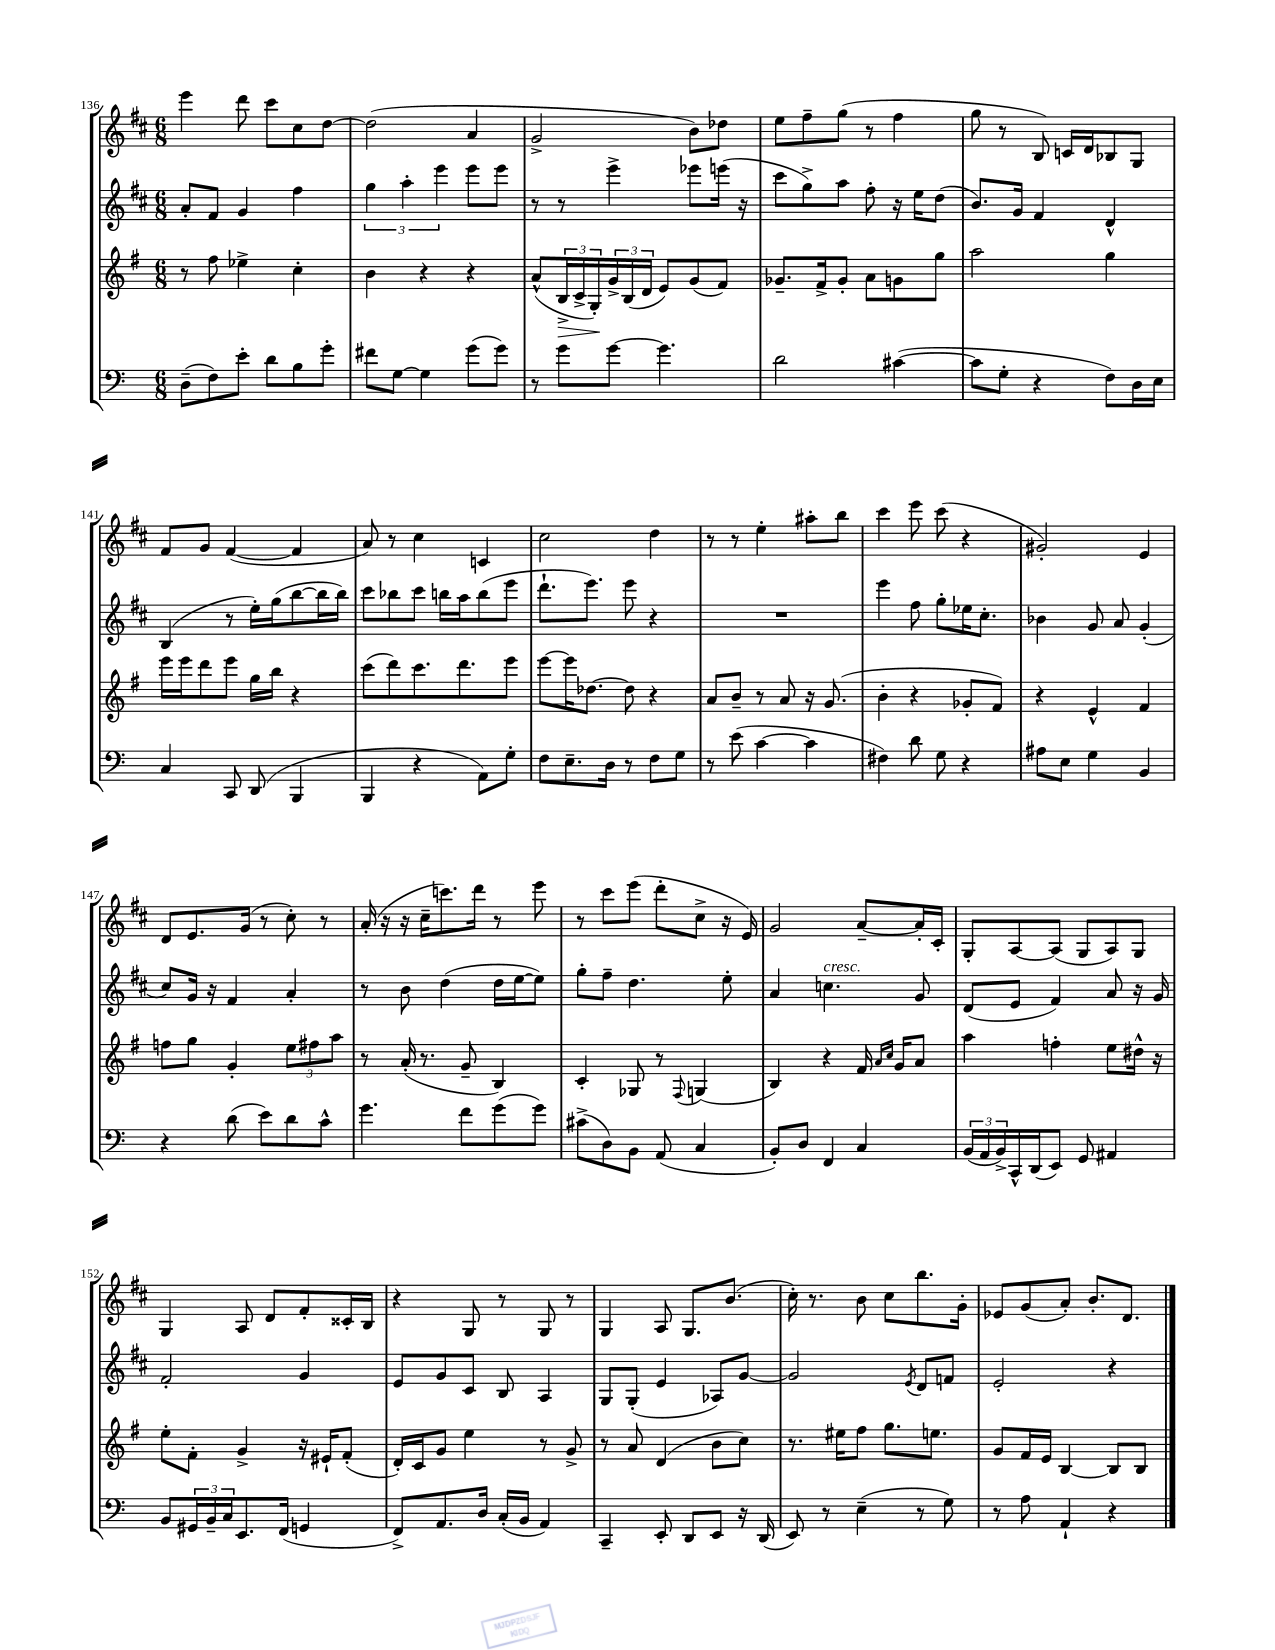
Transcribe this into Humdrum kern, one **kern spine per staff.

**kern	**kern	**kern	**kern
*staff4	*staff3	*staff2	*staff1
*clefF4	*clefG2	*clefG2	*clefG2
*k[]	*k[f#]	*k[f#c#]	*k[f#c#]
*M6/8	*M6/8	*M6/8	*M6/8
(8D~	8r	8a'	4eee
8F)	8ff#	8f#	.
8e'	4ee-^	4g	8ddd
8d	.	.	8ccc#
8B	4cc'	4ff#	8cc#
8g'	.	.	[8dd
=	=	=	=
8f#	4b	6gg	(2dd]
[8G	.	.	.
.	.	6aa'	.
4G]	4r	.	.
.	.	6eee	.
(8g	4r	8eee	4a
8g)	.	8eee	.
=	=	=	=
8r	(8a^^	8r	2g^
8g	24B^	8r	.
.	24c^	.	.
.	24G')	.	.
[8g	24g^	4eee^	.
.	(24B	.	.
.	24d	.	.
4.g]	8e)	.	.
.	(8g	8eee-	8b)
.	8f#)	(16eee	8dd-
.	.	16r	.
=	=	=	=
2d	8.g-~	8ccc#	8ee
.	.	8gg^)	8ff#~
.	16f#^	.	.
.	8g-'	8aa	(8gg
.	8a	8ff#'	8r
([4c#	8g	16r	4ff#
.	.	16ee	.
.	8gg	(8dd	.
=	=	=	=
8c#]	2aa	8.b)	8gg
8G'	.	.	8r
.	.	16g	.
4r	.	4f#	8B)
.	.	.	16c
.	.	.	16d
8F)	4gg	4d^^	8B-
16D	.	.	8G
16E	.	.	.
=	=	=	=
4C	16eee	(4B	8f#
.	16eee	.	.
.	8ddd	.	8g
8CC	8eee	8r	([4f#
(8DD	16gg	16ee')	.
.	16bb	(16gg	.
4BBB	4r	[8bb	4f#]
.	.	16bb]	.
.	.	16bb)	.
=	=	=	=
4BBB	(8ccc	8ccc#	8a)
.	8ddd)	8bb-	8r
4r	8.ccc	8ccc#	4cc#
.	.	16bb	.
.	8.ddd	16aa	.
8AA)	.	(8bb	4c
8G'	8eee	8eee	.
=	=	=	=
8F	[8eee	8.ddd`	2cc#
8.E~	16eee]	.	.
.	[8.dd-	8.eee)	.
16D	.	.	.
8r	8dd-]	8eee	.
8F	4r	4r	4dd
8G	.	.	.
=	=	=	=
8r	8a	2.r	8r
(8e	8b~	.	8r
[4c	8r	.	4ee'
.	8a	.	.
4c]	16r	.	8aa#'
.	(8.g	.	.
.	.	.	8bb
=	=	=	=
4F#)	4b'	4eee	4ccc#
8d	4r	8ff#	8eee
8G	.	8gg'	(8ccc#
4r	8g-'	16ee-	4r
.	.	8.cc#'	.
.	8f#)	.	.
=	=	=	=
8A#	4r	4b-	2g#')
8E	.	.	.
4G	4e^^	8g	.
.	.	8a	.
4BB	4f#	(4g'	4e
=	=	=	=
4r	8ff	8cc#)	8d
.	8gg	16g	8.e
.	.	16r	.
(8d	4g'	4f#	.
.	.	.	(16g
8e)	.	.	8r
8d	12ee	4a'	8cc#')
.	12ff#	.	.
8c^^	.	.	8r
.	12aa	.	.
=	=	=	=
4.g	8r	8r	(16a'
.	.	.	16r
.	(16a'	8b	16r
.	8.r	.	16cc#~
.	.	(4dd	8.ccc)
8f	8g~	.	.
.	.	.	16ddd
(8g	4B)	16dd	8r
.	.	[16ee	.
8g)	.	8ee])	8eee
=	=	=	=
(8c#^	4c'	8gg'	8r
8D)	.	8ff#~	8ccc#
8BB	8G-	4.dd	(8eee
(8AA	8r	.	8ddd'
.	8qqF#	.	.
4C	(4G	.	8cc#^
.	.	8ee'	16r
.	.	.	16e)
=	=	=	=
8BB')	4B)	4a	2g
8D	.	.	.
4FF	4r	4.cc	.
4C	16f#	.	[8a~
.	16qqa	.	.
.	16qqcc	.	.
.	16g	.	.
.	8a	8g	16a']
.	.	.	16c#'
=	=	=	=
(24BB	4aa	(8d	8G'
24AA	.	.	.
24BB^)	.	.	.
16CC^^	.	8e	[8A
(16DD	.	.	.
8EE)	4ff'	4f#)	(8A]
8GG	.	.	8G
4AA#	8ee	8a	8A)
.	16dd#^^	16r	8G
.	16r	16g	.
=	=	=	=
8BB	8ee'	2f#'	4G
24GG#	8f#'	.	.
24BB~	.	.	.
24C	.	.	.
8.EE	4g^	.	8A
.	.	.	8d
(16FF	.	.	.
4GG	16r	4g	8f#'
.	16e#`	.	.
.	(8f#'	.	16c##'
.	.	.	16B
=	=	=	=
8FF^)	16d')	8e	4r
.	16c	.	.
8.AA	8g	8g	.
.	4ee	8c#	8G
16D	.	.	.
(16C'	.	8B	8r
16BB	.	.	.
4AA)	8r	4A	8G
.	8g^	.	8r
=	=	=	=
4CC~	8r	8G	4G
.	8a	(8G'	.
8EE'	(4d	4e	8A
8DD	.	.	8.G
8EE	8b	8A-)	.
.	.	.	(8.b
16r	8cc)	[8g	.
(16DD	.	.	.
=	=	=	=
8EE)	8.r	2g]	16cc#')
.	.	.	8.r
8r	.	.	.
.	16ee#	.	.
(4E~	8ff#	.	8b
.	8.gg	.	8cc#
.	.	8qe	.
8r	.	8d	8.bb
.	8.ee	.	.
8G)	.	8f	.
.	.	.	16g'
=	=	=	=
8r	8g	2e'	8e-
8A	16f#	.	(8g
.	16e	.	.
4AA`	[4B	.	8a')
.	.	.	8.b'
4r	8B]	4r	.
.	.	.	8.d
.	8B	.	.
==	==	==	==
*-	*-	*-	*-
